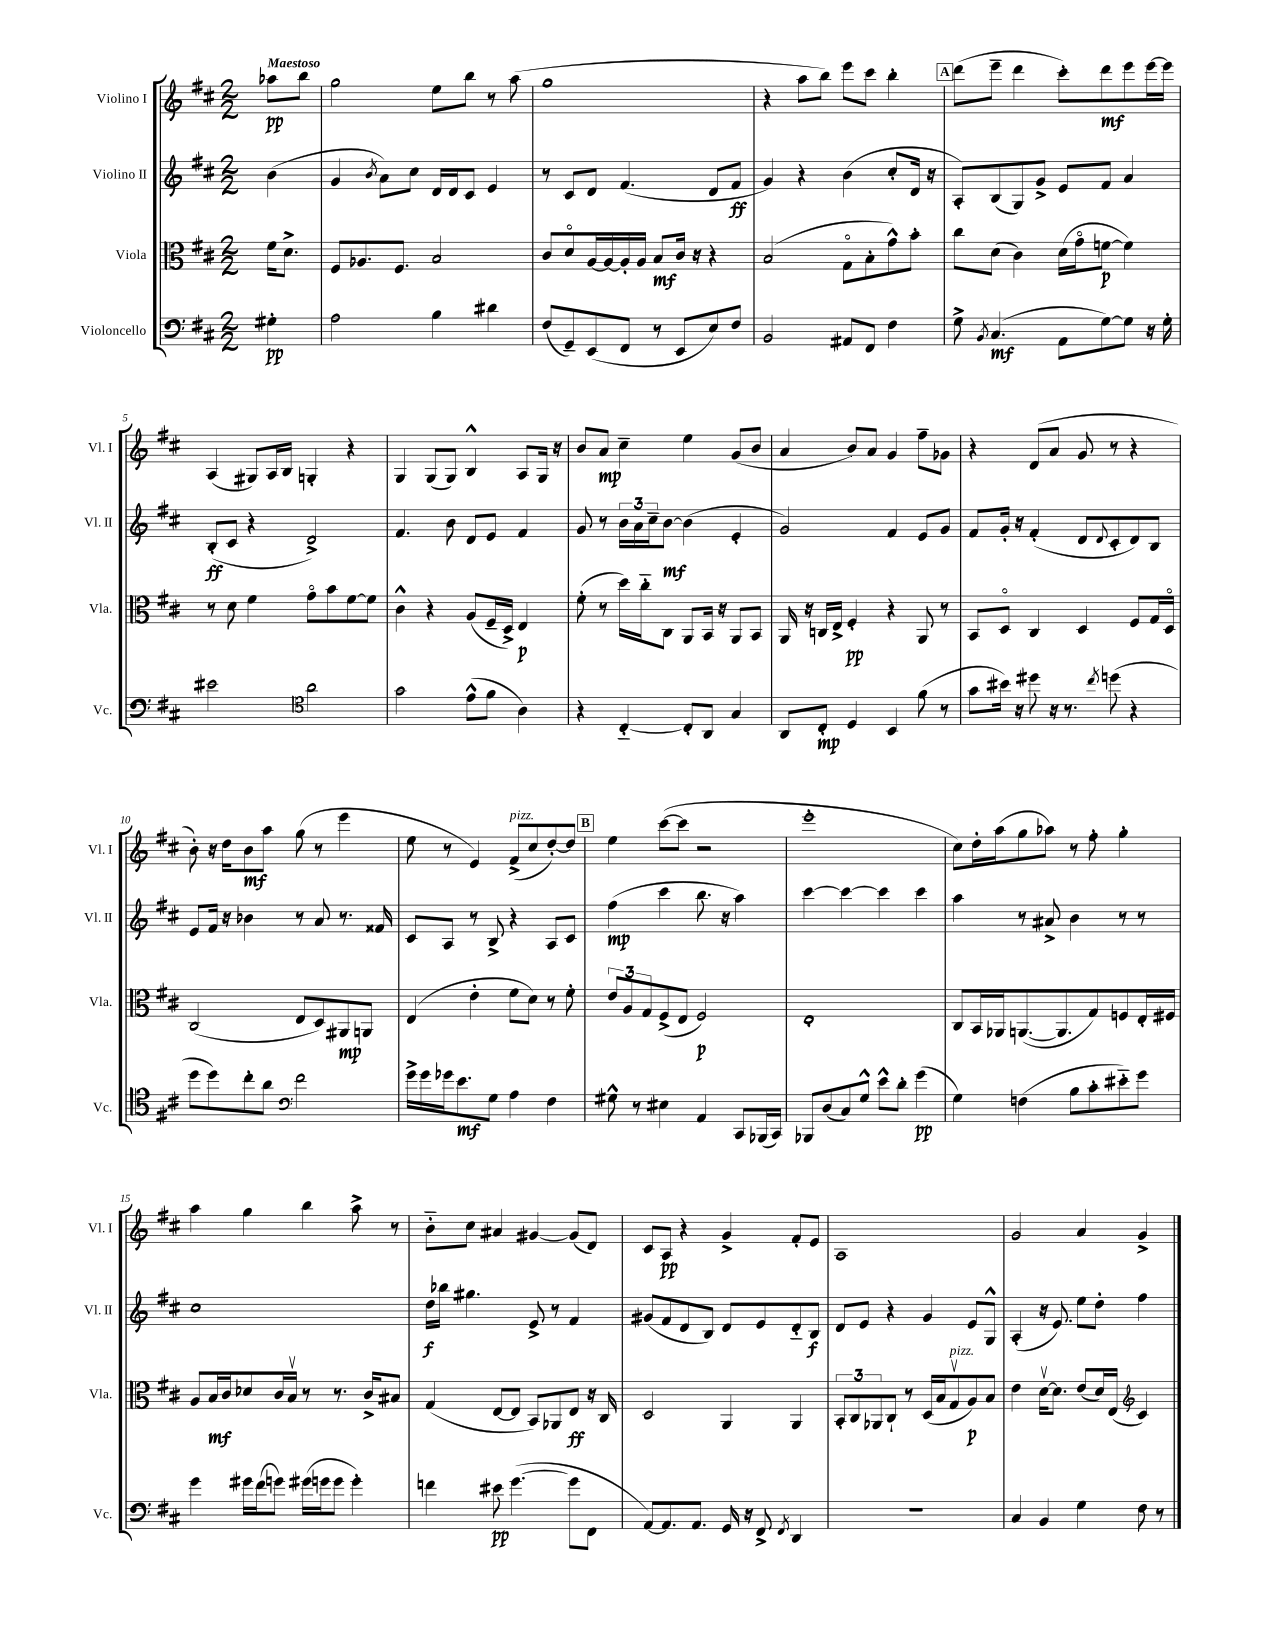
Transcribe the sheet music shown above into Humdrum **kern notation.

**kern	**dynam	**kern	**dynam	**kern	**dynam	**kern	**dynam
*part4	*part4	*part3	*part3	*part2	*part2	*part1	*part1
*staff4	*staff4	*staff3	*staff3	*staff2	*staff2	*staff1	*staff1
*I"Violoncello	*	*I"Viola	*	*I"Violino II	*	*I"Violino I	*
*I'Vc.	*	*I'Vla.	*	*I'Vl. II	*	*I'Vl. I	*
*clefF4	*	*clefC3	*	*clefG2	*	*clefG2	*
*k[f#c#]	*	*k[f#c#]	*	*k[f#c#]	*	*k[f#c#]	*
*M2/2	*	*M2/2	*	*M2/2	*	*M2/2	*
=	=	=	=	=	=	=	=
!	!	!	!	!	!	!LO:TX:a:B:t=Maestoso	!
4G#X'\	pp	16f#\KL	.	(4b\	.	8aa-X\L	pp
.	.	8.d^\J	.	.	.	.	.
.	.	.	.	.	.	8bb\J	.
=1	=1	=1	=1	=1	=1	=1	=1
2A\	.	8F#/L	.	4g/	.	2gg\	.
.	.	8.A-X/	.	.	.	.	.
.	.	.	.	8qb/	.	.	.
.	.	.	.	8a\L)	.	.	.
.	.	8.F#/J	.	.	.	.	.
.	.	.	.	8cc#\J	.	.	.
4B\	.	2B/	.	16d/LL	.	8ee\L	.
.	.	.	.	16d/J	.	.	.
.	.	.	.	8c#/J	.	8bb\J	.
4d#X\	.	.	.	4e/	.	8r	.
.	.	.	.	.	.	(8aa\	.
=2	=2	=2	=2	=2	=2	=2	=2
(8F#/L	.	8c#/L	.	8r	.	1gg	.
8GG~/)	.	8d/	.	8c#/L	.	.	.
(8EE/	.	[16A/L	.	8d/J	.	.	.
.	.	16A/_	.	.	.	.	.
8FF#/J	.	16A'/]	.	(4.f#/	.	.	.
.	.	16A/JJ	.	.	.	.	.
8r	.	8B/L	mf	.	.	.	.
8EE/L	.	16c#/Jk	.	.	.	.	.
.	.	16r	.	.	.	.	.
8E/)	.	4r	.	8d/L	.	.	.
8F#/J	.	.	.	8f#/J	ff	.	.
=3	=3	=3	=3	=3	=3	=3	=3
2BB/	.	(2B/	.	4g/)	.	4r	.
.	.	.	.	4r	.	8aa\L	.
.	.	.	.	.	.	8bb\J)	.
8AA#X/L	.	8G\L	.	(4b\	.	8eee\L	.
8FF#/J	.	8B'\	.	.	.	8ccc#\J	.
4F#\	.	8g^^\)	.	8cc#'/L	.	4bb'\	.
.	.	8b'\J	.	16d/Jk	.	.	.
.	.	.	.	16r	.	.	.
!!LO:REH:place=s1:t=A
=4	=4	=4	=4	=4	=4	=4	=4
8G^\	.	8cc#\L	.	8A'/L)	.	(8ddd\L	.
8qBB/	.	.	.	.	.	.	.
(4.C#/	mf	(8d\J	.	(8B/	.	8eee~\J	.
.	.	4c#\)	.	8G/)	.	4ddd\	.
.	.	.	.	8g^/J	.	.	.
8AA\L	.	(16d\LL	.	8e/L	.	8ccc#'\L)	.
.	.	16g\J	.	.	.	.	.
[8G\)	.	[8fn\J	p	8f#/J	.	8ddd\	mf
8G\J]	.	4f\])	.	4a/	.	8eee\	.
16r	.	.	.	.	.	[16eee\L	.
16G'\	.	.	.	.	.	16eee\JJ]	.
!!LO:LB:g=z
=5	=5	=5	=5	=5	=5	=5	=5
2e#X\	.	8r	.	(8B'/L	ff	(4A/	.
.	.	8d\	.	8c#/J	.	.	.
.	.	4f#\	.	4r	.	8G#X/L)	.
.	.	.	.	.	.	16A/L	.
.	.	.	.	.	.	16B/JJ	.
*clefC4	*	*	*	*	*	*	*
2a\	.	8g\L	.	2d^/)	.	4Gn'/	.
.	.	8b\	.	.	.	.	.
.	.	[8f#\	.	.	.	4r	.
.	.	8f#\J]	.	.	.	.	.
=6	=6	=6	=6	=6	=6	=6	=6
2g\	.	4c#^^\	.	4.f#/	.	4G/	.
.	.	4r	.	.	.	(8G/L	.
.	.	.	.	8b\	.	8G/J)	.
(8e^^\L	.	(8A/L	.	8d/L	.	4B^^/	.
8f#\J	.	16F#~/L	.	8e/J	.	.	.
.	.	16D^/JJ)	.	.	.	.	.
4A\)	.	4E/	p	4f#/	.	8A/L	.
.	.	.	.	.	.	16G/Jk	.
.	.	.	.	.	.	16r	.
=7	=7	=7	=7	=7	=7	=7	=7
4r	.	(8f#'\	.	8g/	.	8b/L	.
.	.	8r	.	8r	.	8a/J	mp
[4C#/	.	16dd\LL)	.	24b\LL	.	4cc#~\	.
.	.	.	.	24a\	.	.	.
.	.	16cc#\J	.	.	.	.	.
.	.	.	.	24cc#~\J	.	.	.
.	.	8C#\J	.	[8b\J	mf	.	.
8C#'/L]	.	8AA/L	.	(4b\]	.	4ee\	.
8AA/J	.	16BB/Jk	.	.	.	.	.
.	.	16r	.	.	.	.	.
4G/	.	8AA/L	.	4e'/	.	(8g/L	.
.	.	8BB/J	.	.	.	8b/J	.
=8	=8	=8	=8	=8	=8	=8	=8
8AA/L	.	16AA/	.	2g/)	.	4a/	.
.	.	16r	.	.	.	.	.
8C#'/J	mp	16Cn/LL	.	.	.	.	.
.	.	16E^/JJ	.	.	.	.	.
4D/	.	4F#'/	pp	.	.	8b/L)	.
.	.	.	.	.	.	8a/J	.
4BB/	.	4r	.	4f#/	.	4g/	.
(8f#\	.	8AA/	.	8e/L	.	8ff#~\L	.
8r	.	8r	.	8g/J	.	8g-X\J	.
=9	=9	=9	=9	=9	=9	=9	=9
8g\L	.	8BB/L	.	8f#/L	.	4r	.
16b#X\Jk)	.	8D/J	.	16g'/Jk	.	.	.
16r	.	.	.	16r	.	.	.
8dd#X\	.	4C#/	.	(4f#'/	.	(8d/L	.
16r	.	.	.	.	.	8a/J	.
8.r	.	.	.	.	.	.	.
.	.	4D/	.	8d/L	.	8g/	.
8qcc#/	.	.	.	8qqd/	.	.	.
(8ddn\	.	.	.	8c#'/	.	8r	.
4r	.	8F#/L	.	8d/)	.	4r	.
.	.	16G/L	.	8B/J	.	.	.
.	.	16D/JJ	.	.	.	.	.
!!LO:LB:g=z
=10	=10	=10	=10	=10	=10	=10	=10
8dd\L	.	(2C#/	.	8e/L	.	8b'\)	.
8dd\)	.	.	.	16f#/Jk	.	16r	.
.	.	.	.	16r	.	16dd\KL	.
8cc#'\	.	.	.	4b-X\	.	8b\	mf
8a\J	.	.	.	.	.	8aa\J	.
*clefF4	*	*	*	*	*	*	*
2f#\	.	8E/L	.	8r	.	(8gg\	.
.	.	8D/)	.	8a/	.	8r	.
.	.	8AA#X/	mp	8.r	.	4eee\	.
.	.	8AAn/J	.	.	.	.	.
.	.	.	.	16f##X/	.	.	.
=11	=11	=11	=11	=11	=11	=11	=11
16g^\LL	.	(4E/	.	8c#/L	.	8ee\	.
16g\	.	.	.	.	.	.	.
16g-X\J	.	.	.	8A/J	.	8r	.
8.e\	mf	.	.	.	.	.	.
.	.	4e'\	.	8r	.	4e/)	.
8G\J	.	.	.	8B^/	.	.	.
!	!	!	!	!	!	!LO:TX:a:i:t=pizz.	!
4A\	.	8f#\L	.	4r	.	(8f#^/L	.
.	.	8d\J)	.	.	.	8cc#/	.
4F#\	.	8r	.	8A/L	.	[8dd'/)	.
.	.	8f#'\	.	8c#/J	.	8dd/J]	.
!!LO:REH:place=s1:t=B
=12	=12	=12	=12	=12	=12	=12	=12
8G#X^^\	.	12e/L	.	(4ff#\	mp	4ee\	.
.	.	12A/	.	.	.	.	.
8r	.	.	.	.	.	.	.
.	.	12G/	.	.	.	.	.
4E#X\	.	(8F#^/	.	4ccc#\	.	([8ccc#\L	.
.	.	8E/J	.	.	.	8ccc#\J]	.
4AA/	.	2F#/)	p	8.bb\	.	2r	.
.	.	.	.	16r	.	.	.
8CC#/L	.	.	.	4aa\)	.	.	.
(16BBB-X/L	.	.	.	.	.	.	.
16CC#/JJ)	.	.	.	.	.	.	.
=13	=13	=13	=13	=13	=13	=13	=13
8BBB-X/L	.	1E'	.	[4ccc#\	.	1eee'	.
(8D/	.	.	.	.	.	.	.
8C#/)	.	.	.	4ccc#\_	.	.	.
8G^^/J	.	.	.	.	.	.	.
8e^^\L	.	.	.	4ccc#\]	.	.	.
8d'\J	.	.	.	.	.	.	.
(4g\	pp	.	.	4ccc#\	.	.	.
=14	=14	=14	=14	=14	=14	=14	=14
4G\)	.	8C#/L	.	4aa\	.	8cc#\L)	.
.	.	16BB/L	.	.	.	16dd'\L	.
.	.	16AA-X/J	.	.	.	(16aa\J	.
(4Fn\	.	([8.AAn/	.	8r	.	8gg\	.
.	.	.	.	8a#X^/	.	8aa-X\J)	.
.	.	8.AA/]	.	.	.	.	.
8B\L	.	.	.	4b\	.	8r	.
8c#'\	.	8G/)	.	.	.	8ff#'\	.
8e#X\)	.	8Fn/	.	8r	.	4gg'\	.
8g\J	.	16E'/L	.	8r	.	.	.
.	.	16F#X/JJ	.	.	.	.	.
!!LO:LB:g=z
=15	=15	=15	=15	=15	=15	=15	=15
4g\	.	8A/L	.	1cc#	.	4aa\	.
.	.	16B/L	mf	.	.	.	.
.	.	16c#/J	.	.	.	.	.
16g#X\LL	.	8d-X/	.	.	.	4gg\	.
(16f#\J	.	.	.	.	.	.	.
8gn\J)	.	16c#/L	.	.	.	.	.
.	.	16Bv/JJ	.	.	.	.	.
(16g#X\LL	.	8r	.	.	.	4bb\	.
16gn\J	.	.	.	.	.	.	.
8g\J	.	8.r	.	.	.	.	.
4g'\)	.	.	.	.	.	8aa^\	.
.	.	16c#^/KL	.	.	.	.	.
.	.	8B#X/J	.	.	.	8r	.
=16	=16	=16	=16	=16	=16	=16	=16
4fn\	.	(4G/	.	16dd\LL	f	8b\L	.
.	.	.	.	16bb-X\JJ	.	.	.
.	.	.	.	4.gg#X\	.	8cc#\J	.
8e#X\	pp	[8E/L	.	.	.	4a#X/	.
([4.g\	.	8E/J]	.	.	.	.	.
.	.	8BB/L)	.	8e^/	.	[4g#X/	.
.	.	8AA-X/	.	8r	.	.	.
8g\L]	.	8E/J	ff	4f#/	.	(8g#/L]	.
8FF#\J	.	16r	.	.	.	8d/J)	.
.	.	16C#/	.	.	.	.	.
=17	=17	=17	=17	=17	=17	=17	=17
[8AA/L)	.	2D/	.	(8g#X/L	.	8c#/L	.
8.AA/]	.	.	.	8f#/	.	8A/J	pp
.	.	.	.	8d/	.	4r	.
8.AA/J	.	.	.	.	.	.	.
.	.	.	.	8B/J)	.	.	.
16GG/	.	4AA/	.	8d/L	.	4g^/	.
16r	.	.	.	.	.	.	.
8FF#^/	.	.	.	8e/	.	.	.
8qFF#/	.	.	.	.	.	.	.
4DD/	.	4AA/	.	8d/	.	8f#'/L	.
.	.	.	.	8B/J	f	8e/J	.
=18	=18	=18	=18	=18	=18	=18	=18
1r	.	12BB'/L	.	8d/L	.	1A	.
.	.	12C#/	.	.	.	.	.
.	.	.	.	8e/J	.	.	.
.	.	12AA-X/	.	.	.	.	.
.	.	8C#`/J	.	4r	.	.	.
.	.	8r	.	.	.	.	.
.	.	(16D/LL	.	4g/	.	.	.
.	.	16B/J	.	.	.	.	.
!	!	!LO:TX:a:i:t=pizz.	!	!	!	!	!
.	.	8Gv/	.	.	.	.	.
.	.	8A/)	p	8e/L	.	.	.
.	.	8B/J	.	8G^^/J	.	.	.
=19	=19	=19	=19	=19	=19	=19	=19
4C#/	.	4e\	.	(4A'/	.	2g/	.
4BB/	.	[16dv\KL	.	16r	.	.	.
.	.	8.d\J]	.	8.e/)	.	.	.
4G\	.	(8e/L	.	8ee\L	.	4a/	.
.	.	16d/L)	.	8dd'\J	.	.	.
.	.	(16E/JJ	.	.	.	.	.
*	*	*clefG2	*	*	*	*	*
8F#\	.	4c#/)	.	4ff#\	.	4g^/	.
8r	.	.	.	.	.	.	.
==	==	==	==	==	==	==	==
*-	*-	*-	*-	*-	*-	*-	*-
